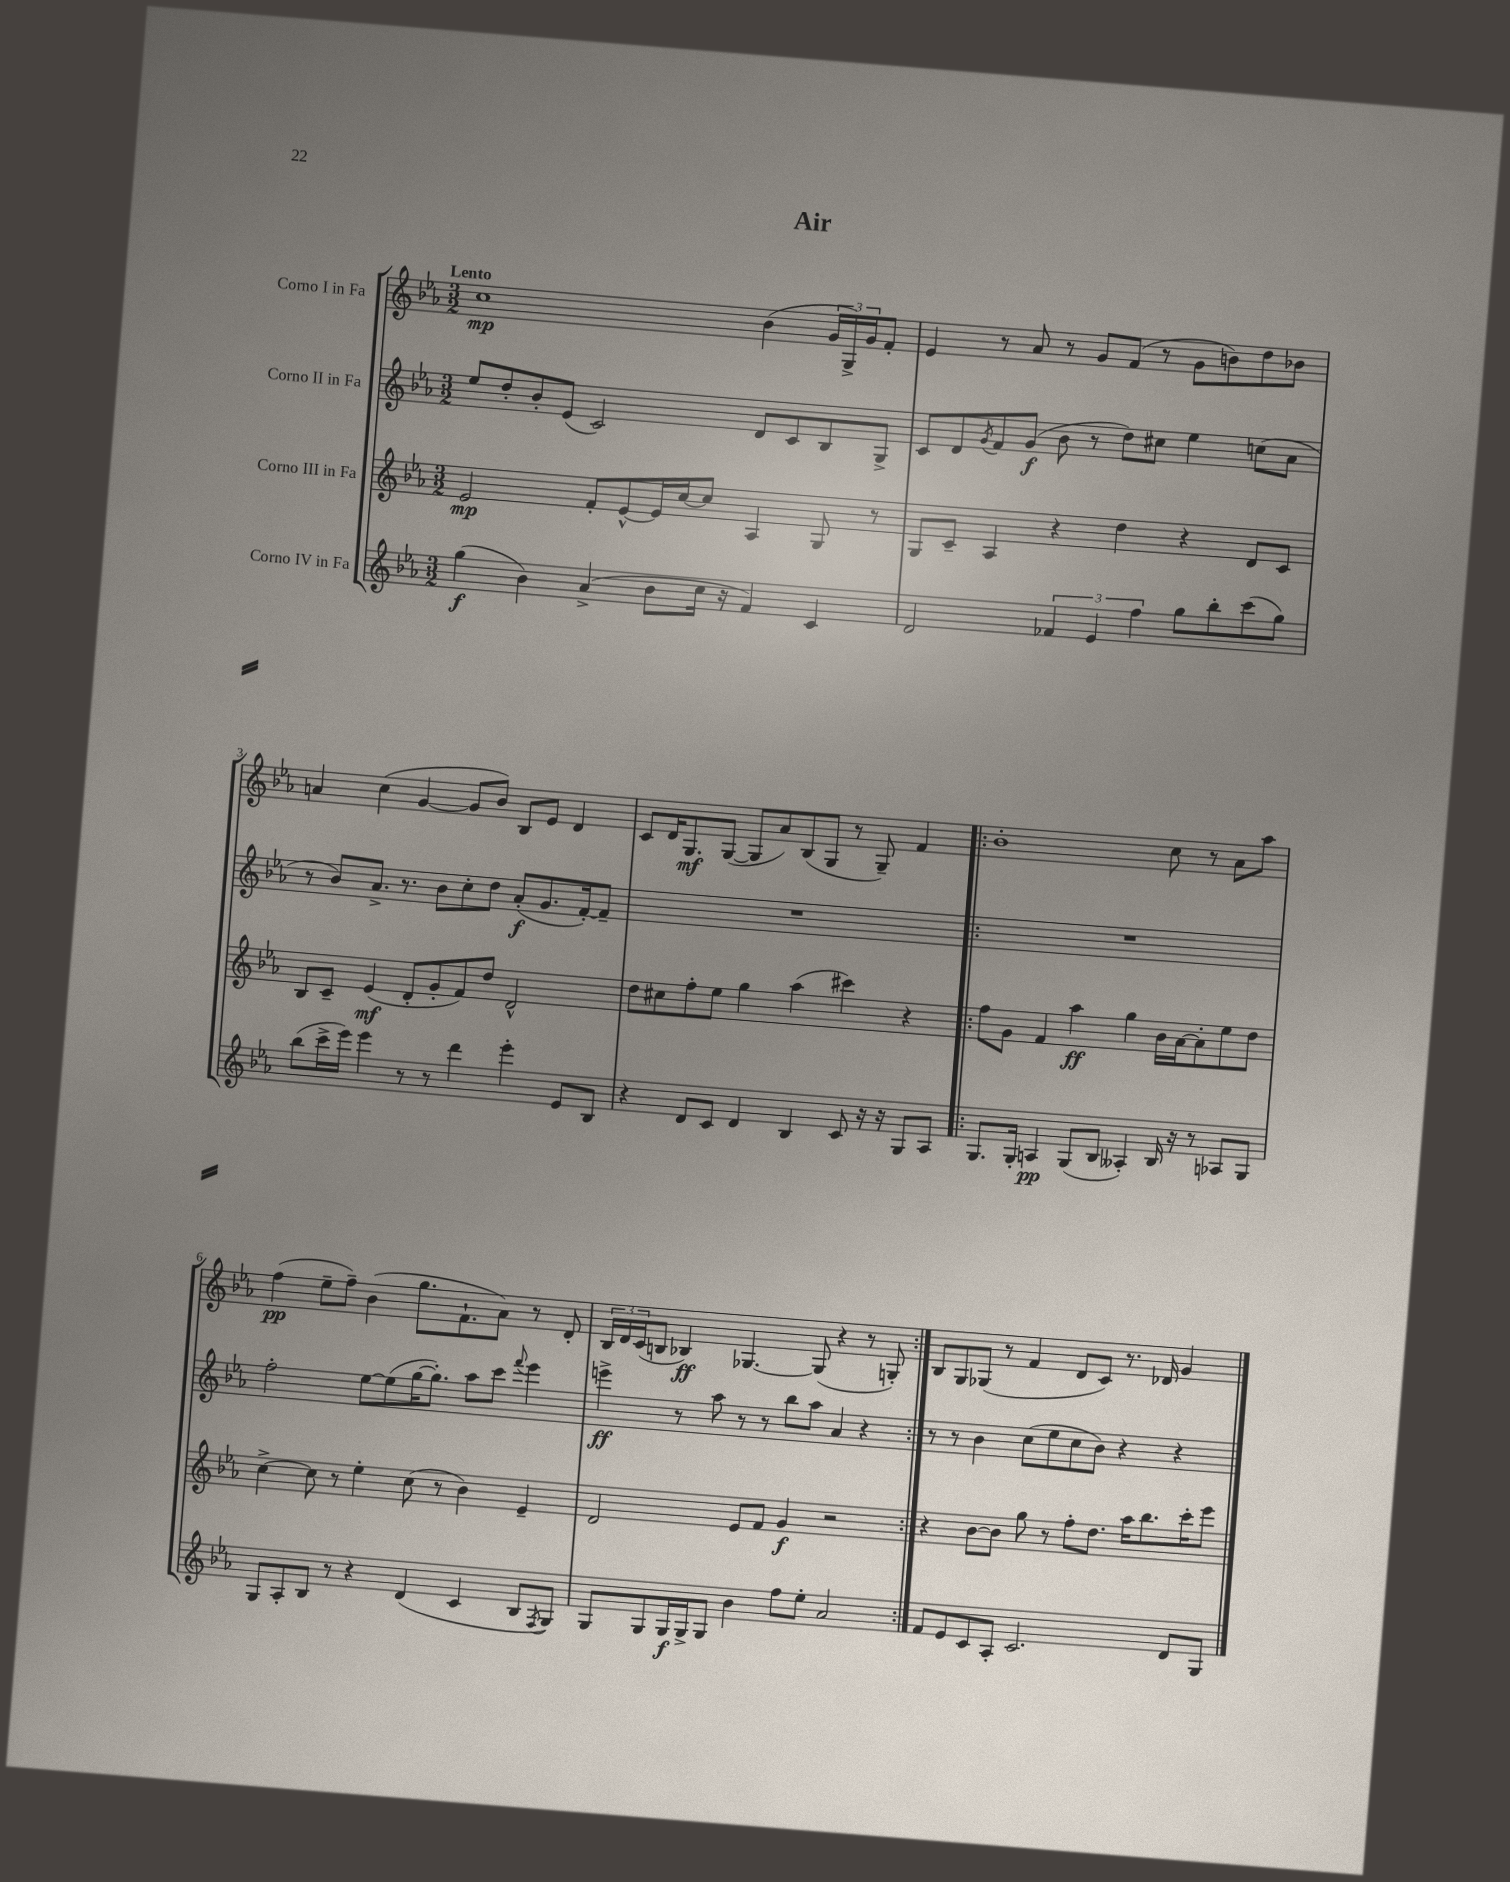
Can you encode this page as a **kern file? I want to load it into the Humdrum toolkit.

**kern	**dynam	**kern	**dynam	**kern	**dynam	**kern	**dynam
*part4	*part4	*part3	*part3	*part2	*part2	*part1	*part1
*staff4	*staff4	*staff3	*staff3	*staff2	*staff2	*staff1	*staff1
*I"Corno IV in Fa	*	*I"Corno III in Fa	*	*I"Corno II in Fa	*	*I"Corno I in Fa	*
*clefG2	*	*clefG2	*	*clefG2	*	*clefG2	*
*k[b-e-a-]	*	*k[b-e-a-]	*	*k[b-e-a-]	*	*k[b-e-a-]	*
*M3/2	*	*M3/2	*	*M3/2	*	*M3/2	*
=1	=1	=1	=1	=1	=1	=1	=1
!	!	!	!	!	!	!LO:TX:a:B:t=Lento	!
(4gg\	f	2e-/	mp	8ee-/L	.	1cc	mp
.	.	.	.	8dd'/	.	.	.
4b-\)	.	.	.	8b-'/	.	.	.
.	.	.	.	(8e-/J	.	.	.
(4a-^/	.	8f'/L	.	2c/)	.	.	.
.	.	[8e-^^/	.	.	.	.	.
8b-\L	.	16e-/L]	.	.	.	.	.
.	.	[16cc/J	.	.	.	.	.
16cc\Jk	.	8cc/J]	.	.	.	.	.
16r	.	.	.	.	.	.	.
4f/)	.	4A-/	.	8d/L	.	(4b-\	.
.	.	.	.	8c/	.	.	.
4c/	.	8G/	.	8B-/	.	24g/LL	.
.	.	.	.	.	.	24G^/)	.
.	.	.	.	.	.	24g/J	.
.	.	8r	.	8G^/J	.	8f'/J	.
=2	=2	=2	=2	=2	=2	=2	=2
2d/	.	8G/L	.	8c/L	.	4e-/	.
.	.	8c~/J	.	8d/	.	.	.
.	.	.	.	8qg/	.	.	.
.	.	4A-/	.	8f/	.	8r	.
.	.	.	.	(8g/J	f	8a-/	.
6f-X/	.	4r	.	8b-\	.	8r	.
.	.	.	.	8r	.	8g/L	.
6e-/	.	.	.	.	.	.	.
.	.	4dd\	.	8dd\L)	.	(8f/J	.
6ff\	.	.	.	.	.	.	.
.	.	.	.	8cc#X\J	.	8r	.
8gg\L	.	4r	.	4ee-\	.	8g\L	.
8bb-'\	.	.	.	.	.	8bn\)	.
(8ccc\	.	8d/L	.	(8ccn\L	.	8dd\	.
8gg\J)	.	8c/J	.	8a-\J	.	8b-X\J	.
!!LO:LB:g=z
=3	=3	=3	=3	=3	=3	=3	=3
(8bb-\L	.	8B-/L	.	8r	.	4an/	.
16ccc^\L	.	8c~/J	.	8b-/L)	.	.	.
16eee-\JJ)	.	.	.	.	.	.	.
4eee-\	.	(4e-/	mf	8.a-^/J	.	(4cc\	.
.	.	.	.	8.r	.	.	.
8r	.	8d'/L	.	.	.	[4g/	.
8r	.	8g'/	.	8b-\L	.	.	.
4ddd\	.	8f/)	.	8cc'\	.	8g/L]	.
.	.	8dd/J	.	8dd\J	.	8b-/J)	.
4eee-'\	.	2d^^/	.	(8a-'/L	f	8B-/L	.
.	.	.	.	8.g/	.	8e-/J	.
8e-/L	.	.	.	.	.	4d/	.
.	.	.	.	[16f'/k)	.	.	.
8B-/J	.	.	.	8f~/J]	.	.	.
=4	=4	=4	=4	=4	=4	=4	=4
4r	.	8dd\L	.	1.r	.	8c/L	.
.	.	8cc#X\	.	.	.	16d/K	.
.	.	.	.	.	.	8.G/	mf
8d/L	.	8ff'\	.	.	.	.	.
8c/J	.	8ee-\J	.	.	.	([8G/J	.
4d/	.	4gg\	.	.	.	8G/L]	.
.	.	.	.	.	.	8a-/)	.
4B-/	.	(4aa-\	.	.	.	(8B-/	.
.	.	.	.	.	.	8G/J	.
8c/	.	4ccc#X\)	.	.	.	8r	.
16r	.	.	.	.	.	8G~/)	.
16r	.	.	.	.	.	.	.
8G/L	.	4r	.	.	.	4f/	.
8A-/J	.	.	.	.	.	.	.
=5!|:	=5!|:	=5!|:	=5!|:	=5!|:	=5!|:	=5!|:	=5!|:
8.G/L	.	8ff\L	.	1.r	.	1b-'	.
.	.	8g\J	.	.	.	.	.
16G'/Jk	.	.	.	.	.	.	.
4An/	pp	4f/	.	.	.	.	.
(8G/L	.	4aa-\	ff	.	.	.	.
8B-/J	.	.	.	.	.	.	.
4A--X'/)	.	4gg\	.	.	.	.	.
16B-/	.	16b-\LL	.	.	.	8cc\	.
16r	.	[16a-\J	.	.	.	.	.
8r	.	8a-'\]	.	.	.	8r	.
8A-X/L	.	8ee-\	.	.	.	8a-\L	.
8G/J	.	8dd\J	.	.	.	8aa-\J	.
!!LO:LB:g=z
=6	=6	=6	=6	=6	=6	=6	=6
8G/L	.	[4cc^\	.	2ff'\	.	(4ff\	pp
8A-'/	.	.	.	.	.	.	.
8B-/J	.	8cc\]	.	.	.	8ee-~\L	.
8r	.	8r	.	.	.	8ff~\J)	.
4r	.	4ee-'\	.	[8ee-\L	.	(4b-\	.
.	.	.	.	(8ee-\]	.	.	.
(4d/	.	(8cc\	.	[16gg\K	.	8.gg\L	.
.	.	.	.	8.gg'\J])	.	.	.
.	.	8r	.	.	.	.	.
.	.	.	.	.	.	8.f`\	.
4c/	.	4b-\)	.	8aa-\L	.	.	.
.	.	.	.	8ccc\J	.	8a-\J)	.
.	.	.	.	8qqfff/	.	.	.
8B-/L	.	4e-~/	.	4eee-\	.	8r	.
8qF/	.	.	.	.	.	.	.
8G/J)	.	.	.	.	.	8d'/	.
=7	=7	=7	=7	=7	=7	=7	=7
8G/L	.	2d/	.	4eeen^\	ff	24B-/LL	.
.	.	.	.	.	.	24d/	.
.	.	.	.	.	.	(24c/J	.
8G/	.	.	.	.	.	8Bn/J	.
16G/L	f	.	.	8r	.	4B-X/)	ff
16G^/J	.	.	.	.	.	.	.
8G/J	.	.	.	8aa-\	.	.	.
4b-\	.	8e-/L	.	8r	.	[4.G-X/	.
.	.	8f/J	.	8r	.	.	.
8ff\L	.	4g/	f	8bb-\L	.	.	.
8ee-'\J	.	.	.	8aa-\J	.	(8G-/]	.
2a-/	.	2r	.	4a-/	.	4r	.
.	.	.	.	4r	.	8r	.
.	.	.	.	.	.	8Gn'/)	.
=8:|!	=8:|!	=8:|!	=8:|!	=8:|!	=8:|!	=8:|!	=8:|!
8f/L	.	4r	.	8r	.	8B-/L	.
8e-/	.	.	.	8r	.	8G/	.
8c/	.	[8b-\L	.	4b-\	.	(8G-X/J	.
8A-'/J	.	8b-\J]	.	.	.	8r	.
2.c/	.	8gg\	.	(8cc\L	.	4f/	.
.	.	8r	.	8ee-\	.	.	.
.	.	8ff'\L	.	8cc\	.	8d/L	.
.	.	8.dd\J	.	8b-\J)	.	8c/J)	.
.	.	.	.	4r	.	8.r	.
.	.	16aa-\KL	.	.	.	.	.
.	.	8.bb-\	.	.	.	.	.
.	.	.	.	.	.	16d-X/	.
8d/L	.	.	.	4r	.	4g/	.
.	.	16ccc'\K	.	.	.	.	.
8G/J	.	8eee-\J	.	.	.	.	.
==	==	==	==	==	==	==	==
*-	*-	*-	*-	*-	*-	*-	*-
